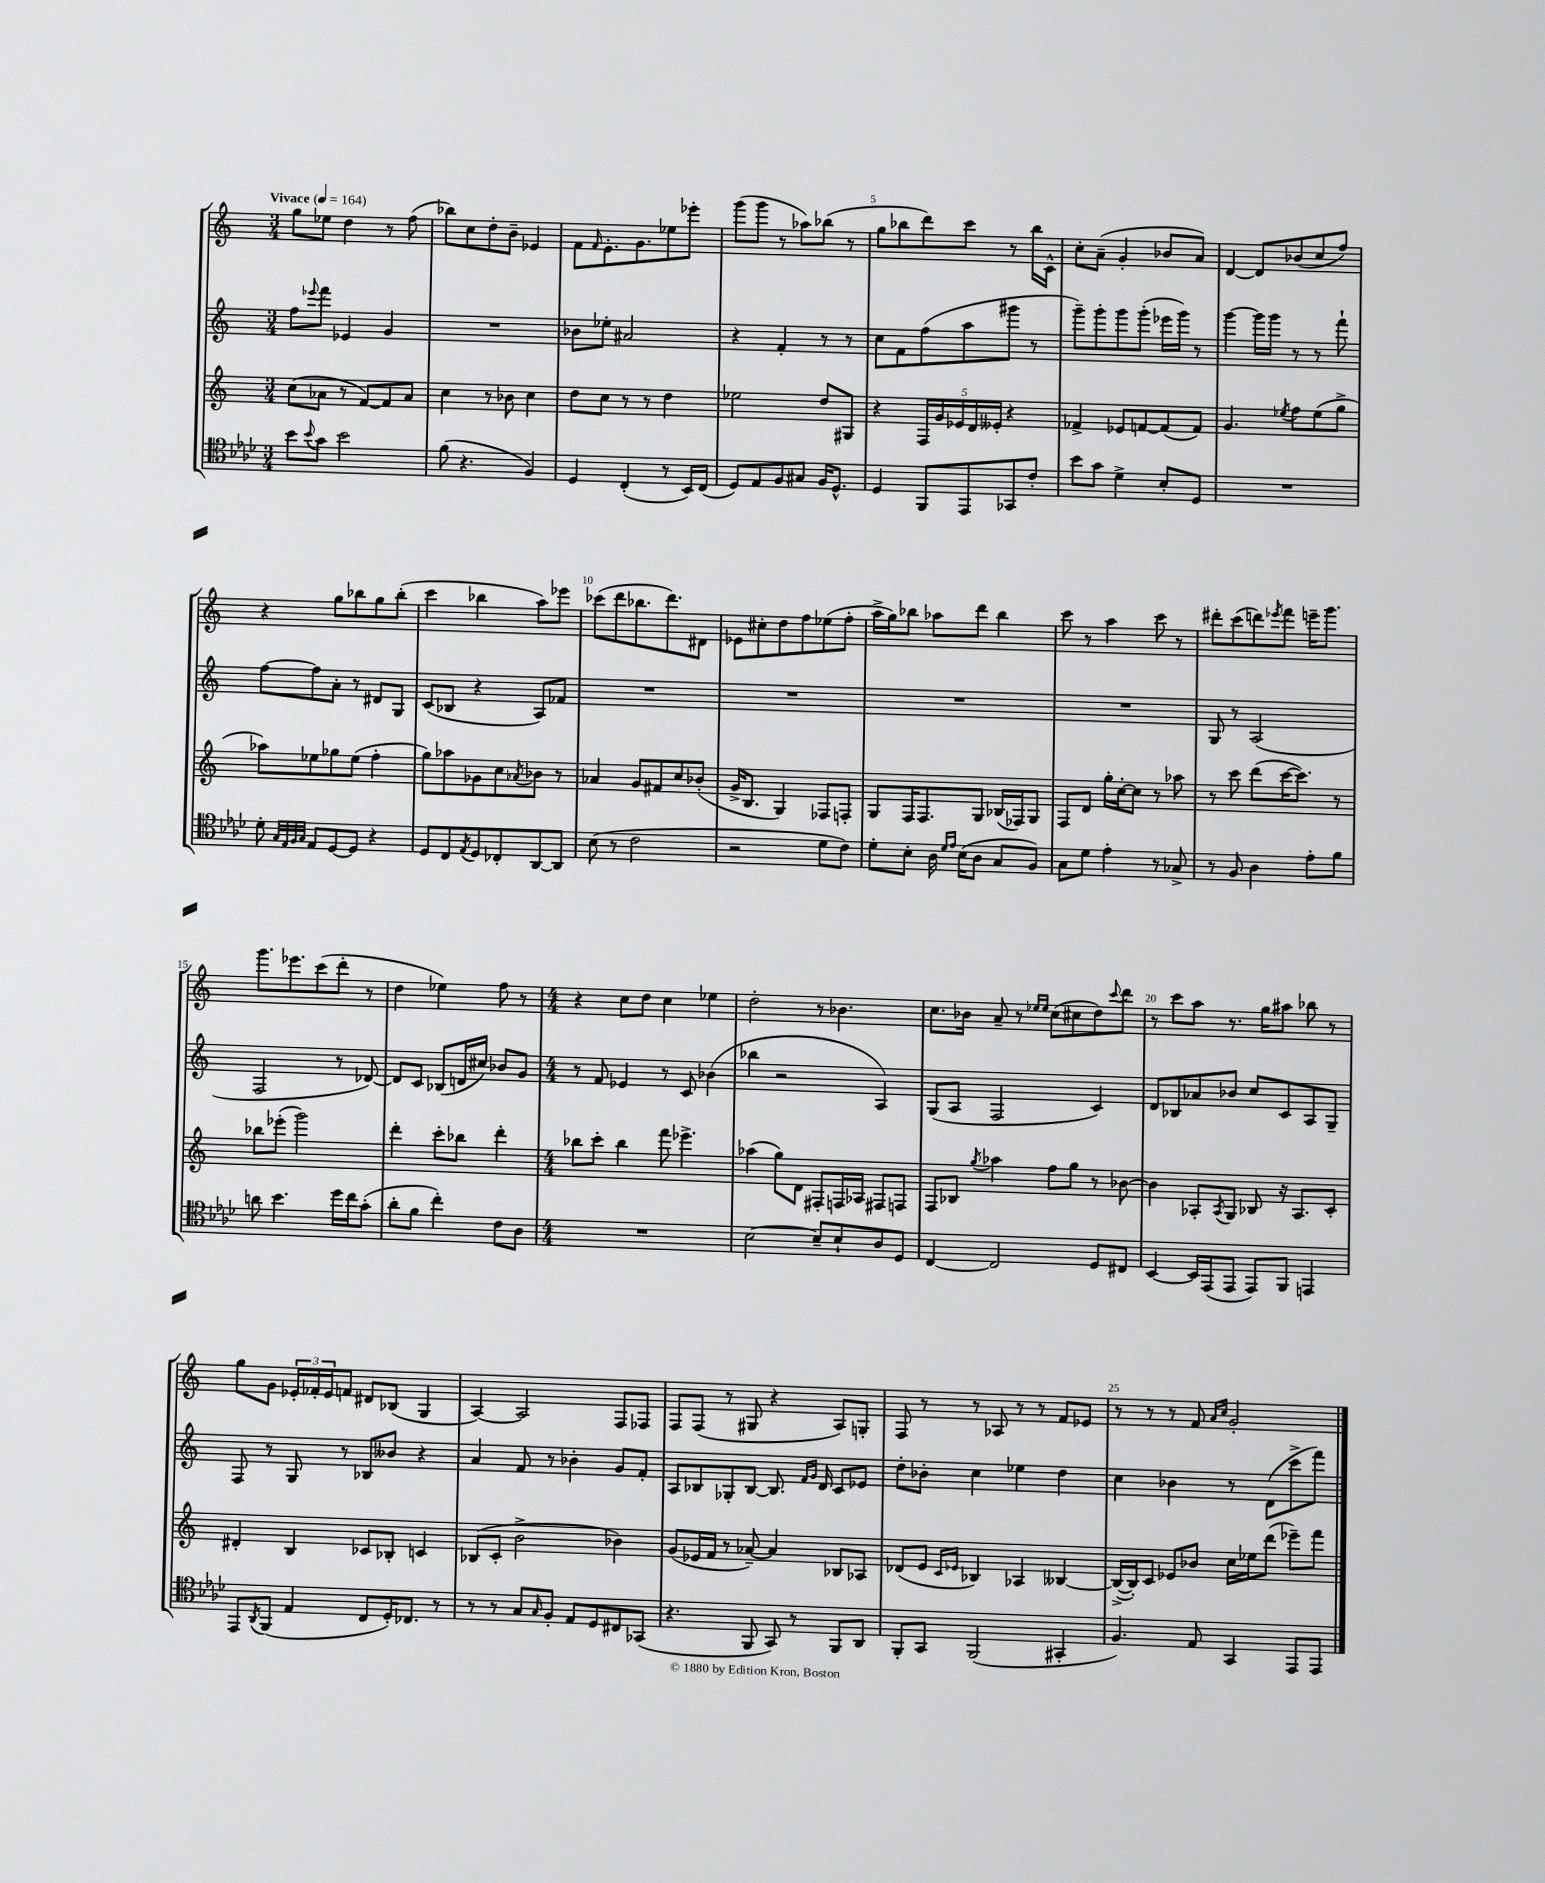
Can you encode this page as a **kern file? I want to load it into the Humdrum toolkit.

**kern	**kern	**kern	**kern
*staff4	*staff3	*staff2	*staff1
*clefC4	*clefG2	*clefG2	*clefG2
*k[b-e-a-d-]	*k[]	*k[]	*k[]
*M3/4	*M3/4	*M3/4	*M3/4
*MM164	*MM164	*MM164	*MM164
8b-	(8cc	8ff	8gg
8qqb-	.	8qqeee-	.
8g	8a-	8fff	8ee-
2b-	8r	4e-	4dd
.	[8f)	.	.
.	8f]	4g	8r
.	8a-	.	(8ff
=	=	=	=
(8f	4cc	2.r	8bb-)
4.r	.	.	8cc
.	8r	.	8dd'
.	8b-	.	8b~
4F)	4cc	.	4e-
=	=	=	=
4D-	8dd	8b-	8f
.	.	.	16qqf
.	8cc	8ee-'	8.e'
(4C'	8r	2a#	.
.	.	.	8.g
.	8r	.	.
8r	4dd	.	8ee-
16BB-)	.	.	8eee-'
(16C	.	.	.
=	=	=	=
8D-)	2ee-	4r	(8ggg
8E-	.	.	8ggg
8F	.	4f'	8r
8G#	.	.	8aa-)
16F	8dd	8r	(8bb-
8.D-^^	.	.	.
.	8G#	8r	8r
=	=	=	=
4D-	4r	8cc	8gg
.	.	8f	8bb-
8FF	20F	(8ff	8ddd)
.	20g	.	.
.	20e-	.	.
8EE-	.	8aa	8ccc
.	20d	.	.
.	20e--'	.	.
8GG-	4r	8ggg#	8r
8c'	.	8r	16bb-
.	.	.	16c^^
=	=	=	=
8b-	4f-^	8ggg~)	8cc'
8g	.	8ggg'	(8a~
4d-^	8e-	8ggg	4g'
.	[8f	(8ggg'	.
8B-'	(8f]	16eee-	8b-
.	.	16ggg)	.
8D-	8f)	8r	8a)
=	=	=	=
2.r	4.g	[4ggg	[4d
.	.	16ggg]	8d]
.	.	16ggg	.
.	8qee-	.	.
.	8ff	8r	(8b-
.	(8ee-	8r	8cc
.	8gg^	8fff`	8ff)
=	=	=	=
8d-'	8aa-)	[8ff	4r
32qqG	.	.	.
32qqE-	.	.	.
32qqF	.	.	.
32qqG	.	.	.
8E-	8ee-	8ff]	.
[8D-	8gg-	8a'	8gg
8D-]	(8ee-	8r	8bb-
4r	4ff'	8d#	8gg
.	.	8G	(8bb-'
=	=	=	=
8D-	8gg)	(8c	4ccc
8C	8aa-	8B-	.
8qE-	.	.	.
8D-	8g-	4r	4bb-
8C-'	8cc	.	.
.	8qa-	.	.
[8AA-	8b-	8A)	8aa)
8AA-]	8r	8f-	8eee-
=	=	=	=
(8B-	4a-	2.r	(8ccc-
8r	.	.	8ddd
2c	8g	.	8.bb-
.	8f#	.	.
.	.	.	8.ddd)
.	8cc	.	.
.	(8b-'	.	8d#
=	=	=	=
2r	16g^	2.r	8e-
.	8.B	.	.
.	.	.	8cc#'
.	4G)	.	8dd
.	.	.	8ff
8d-	8F-	.	(8ee-
8c)	8F'	.	8ff'
=	=	=	=
8d-'	8G	2.r	16aa^
.	.	.	16gg)
8B-'	16F	.	8bb-
.	8.F	.	.
16A-	.	.	8aa-
16qqd-	.	.	.
16qqe-	.	.	.
(16B-	.	.	.
8A-	8G	.	8ddd
8G	(16B-	.	4bb-
.	16F-)	.	.
8F)	8G	.	.
=	=	=	=
8G	8F	2.r	8ccc
8d-	8d	.	8r
4e-'	16gg'	.	4aa
.	[16cc'	.	.
.	8cc]	.	.
8r	8r	.	8ccc
8G-^	8aa-	.	8r
=	=	=	=
8r	8r	8G	8ddd#'
8F	8ccc	8r	(8ccc
4A-	(8ddd	(2A	8ddd)
.	.	.	8qeee-
.	[16ccc	.	8fff
.	8.ccc])	.	.
8e-'	.	.	16eee~
.	.	.	8.ggg
8f	8r	.	.
=	=	=	=
8a	8bb-	2F	8.ggg
4.b-	(8eee-'	.	.
.	.	.	8.eee-
.	2ggg)	.	.
.	.	.	(8ccc
16dd-	.	8r	8ddd'
16cc	.	.	.
(8g'	.	[8d-)	8r
=	=	=	=
8a-'	4ddd'	8d-]	4dd
8f	.	8c	.
4cc')	8ccc'	(8B-	4ee-)
.	8bb-	16d	.
.	.	16cc#)	.
8c	4ddd'	8b-	8ff
8A-	.	8g	8r
=	=	=	=
*M4/4	*M4/4	*M4/4	*M4/4
1r	8bb-	8r	4r
.	8ccc'	8f	.
.	4bb-	4e-	8cc
.	.	.	8dd
.	8fff	8r	4cc
.	4.eee-^	8c	.
.	.	(4b-	4ee-
=	=	=	=
[2B-	(4aa-	4bb-	2dd'
.	8gg)	2r	.
.	8d	.	.
8B-~]	8F#'	.	8r
8B-`	16F	.	4.b-
.	16A-	.	.
8A-	8F#	4A)	.
8D-	8F	.	.
=	=	=	=
[4C	8F	(8G	8.cc
.	8B-	8A	.
.	.	.	16b-
.	8qgg	.	.
2C]	4aa-	2F	8a~
.	.	.	8r
.	.	.	16qqee-
.	.	.	16qqee-
.	8ff	.	(8cc
.	8gg	.	8cc#
8D-	8r	4c)	8dd)
.	.	.	8qqccc
8C#	[8b-	.	8ddd
=	=	=	=
[4BB-	4b-]	8d	8r
.	.	8B-	8ccc
16BB-]	8A-'	8a-	8aa
(16EE-	.	.	.
.	8qA-	.	.
8EE-	8G	8b-	8.r
8EE-)	8B-	8cc	.
.	.	.	16gg
8FF	16r	8c	8aa#
.	8.A-	.	.
4EE	.	8A	8bb-
.	8c'	8G~	8r
=	=	=	=
8EE-	4d#'	8F	8gg
8qAA-	.	.	.
(8FF	.	8r	8g
4E-	4B	8G	24e-'
.	.	.	24f-'
.	.	.	24e-
.	.	8r	8f
8C	8c-	8B-	8d#
16D-')	8B-'	8b--	(8B-
8.C-	.	.	.
.	4c	4r	4G
8r	.	.	.
=	=	=	=
8r	(8B-	4a	[4A)
8r	8c'	.	.
8G	2b^	8f	2A]
16qqG	.	.	.
8F'	.	8r	.
8E-	.	4b-'	.
8D-	.	.	.
8C#	4b-)	8g	8F
(8GG-	.	8f'	8F-
=	=	=	=
4.r	(8g	8A	8F
.	16e-	8B-	(8F
.	16f	.	.
.	8r	8G-'	8r
8FF	[8a-~)	[8B-	8G#
8GG)	4a-]	8.B-]	4r
8r	.	.	.
.	.	16qqf	.
.	.	16qqg	.
.	.	16d	.
8FF	8B-	8c	8A)
8AA-	8A-	8e-	8G'
=	=	=	=
8FF'	(8d-	8dd'	8F
8GG	8e	8b-'	8r
.	16qqc	.	.
.	16qqe-	.	.
(2FF	4B-)	4cc	8r
.	.	.	8A-
.	4A-	4ee-	8r
.	.	.	8r
4GG#'	[4B--	4dd	8f
.	.	.	8e-
=	=	=	=
4.F)	(16B--^_	4cc	8r
.	16B--'])	.	.
.	8c	.	8r
.	8e-	4b-	8r
8E-	8b-	.	8f
.	.	.	16qqa
.	.	.	16qqcc
4GG	16cc	8r	2g'
.	16ee-	.	.
.	(8ddd	(8d	.
8EE-	8eee-~)	8ccc^	.
8EE-	8fff	8fff)	.
==	==	==	==
*-	*-	*-	*-
